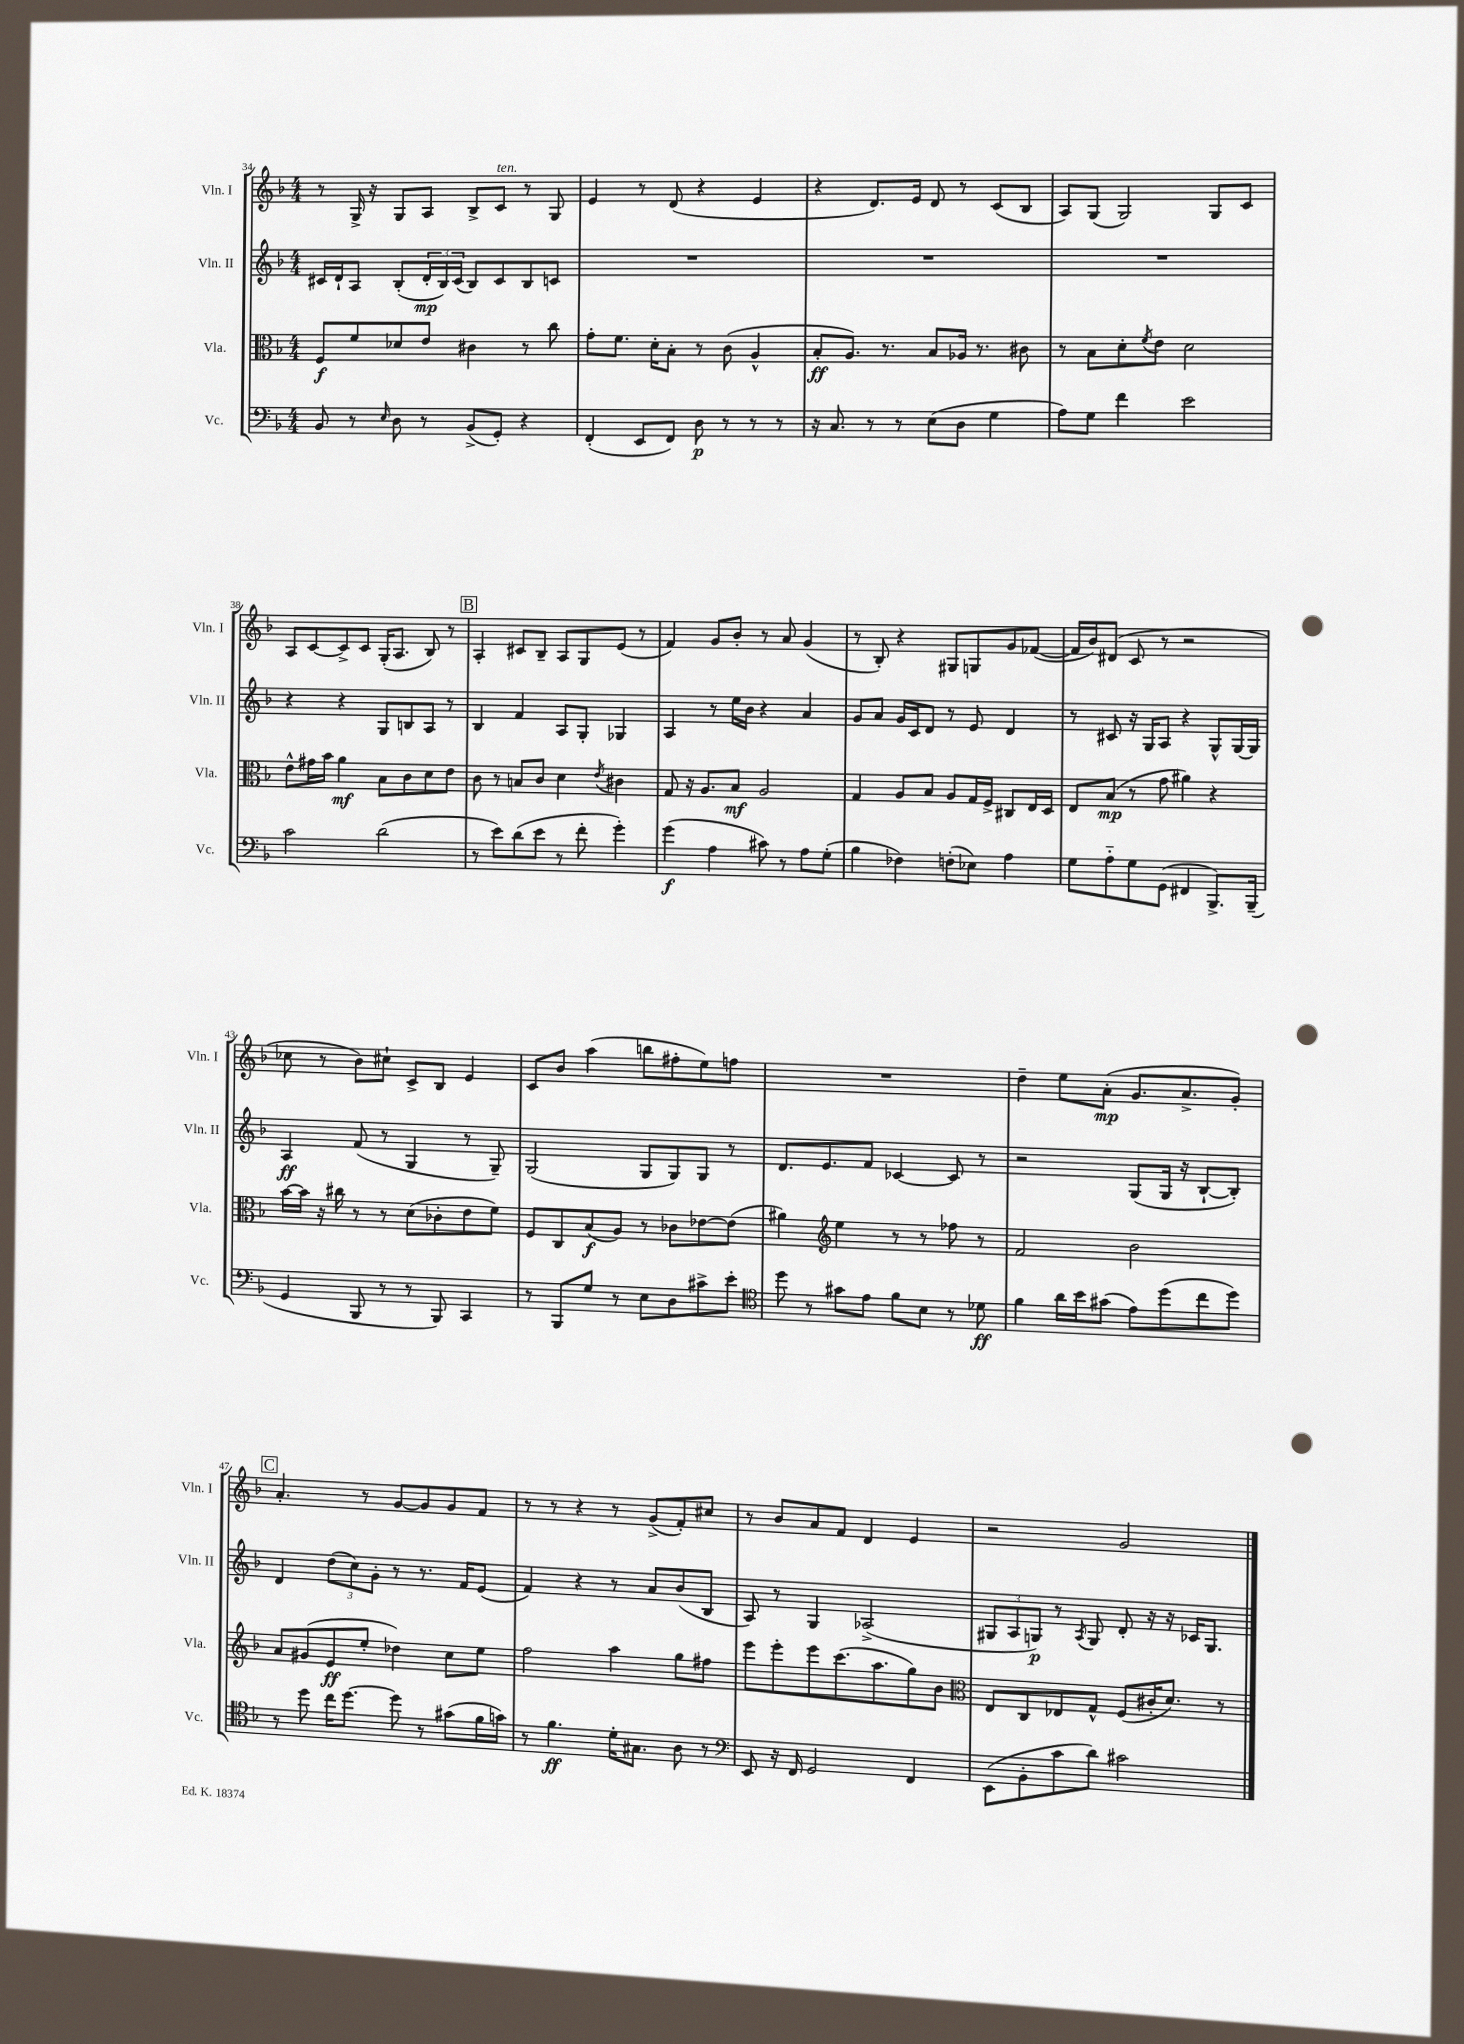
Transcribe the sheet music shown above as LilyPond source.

<<
\new StaffGroup <<
\new Staff = "s0" \with { instrumentName = "Vln. I" shortInstrumentName = "Vln. I" } {
    \clef treble \key f \major \numericTimeSignature \time 4/4
    r8 g16-> r16 g8 a8 bes8-> c'8^\markup { \italic "ten." } r8 g8 |
    e'4 r8 d'8( r4 e'4 |
    r4 d'8.) e'16 d'8 r8 c'8( bes8 |
    a8) g8( g2) g8 c'8 |
    a8 c'8~ c'8-> c'8 g16-.( a8. bes8) r8 |
    \mark \markup { \box "B" } a4-. cis'8 bes8-- a8 g8 e'8( r8 |
    f'4) g'8 bes'8-. r8 a'8 g'4( |
    r8 bes8-.) r4 gis8 g8 g'8 fes'8~( |
    fes'16 bes'16) dis'8( c'8 r8 r2 |
    ces''8 r8 bes'8) cis''8-! c'8-> bes8 e'4 |
    c'8 bes'8 a''4( b''8 fis''8-. e''8) f''8 |
    R1 |
    d''4-- e''8 a'8-.\mp( g'8. a'8.-> g'8-.) |
    \mark \markup { \box "C" } a'4.-. r8 g'8~ g'8 g'8 f'8 |
    r8 r8 r4 r8 g'8->( f'8-.) cis''8 |
    r8 bes'8 a'8 f'8 d'4 e'4 |
    r2 g'2 \bar "|." |
}
\new Staff = "s1" \with { instrumentName = "Vln. II" shortInstrumentName = "Vln. II" } {
    \clef treble \key f \major \numericTimeSignature \time 4/4
    cis'16 d'16-! a8 bes8-.( \tuplet 3/2 { d'16-.\mp bes16) cis'16( } bes8) cis'8 bes8 c'8 |
    R1 |
    R1 |
    R1 |
    r4 r4 g8 b8 a8 r8 |
    \mark \markup { \box "B" } bes4 f'4 a8 g8-. ges4 |
    a4 r8 e''16 bes'16 r4 a'4 |
    g'8 a'8 g'16 c'16 d'8 r8 e'8 d'4 |
    r8 cis'8 r16 g16 a8 r4 g8-^ g16~ g16 |
    a4\ff f'8( r8 g4 r8 g8--) |
    g2( g8 g8) g8 r8 |
    d'8. e'8. f'8 ces'4~ ces'8 r8 |
    r2 g8( g16 r16 bes8~-! bes8-.) |
    \mark \markup { \box "C" } d'4 \tuplet 3/2 { d''8( c''8) g'8-. } r8 r8. f'16 e'8( |
    f'4) r4 r8 a'8 bes'8( bes8 |
    a8) r8 g4 aes2->( |
    \tuplet 3/2 { gis8 a8 g8\p) } r8 \acciaccatura { a8 } g8 d'8-. r16 r16 ces'16 g8. \bar "|." |
}
\new Staff = "s2" \with { instrumentName = "Vla." shortInstrumentName = "Vla." } {
    \clef alto \key f \major \numericTimeSignature \time 4/4
    f8\f f'8 des'8 e'8 cis'4 r8 c''8 |
    g'8-. f'8. d'16-. bes8-. r8 c'8( a4-^ |
    bes8-.\ff a8.) r8. bes8 aes16 r8. cis'8 |
    r8 bes8 d'8-. \acciaccatura { f'8 } e'8 d'2 |
    e'8-^ gis'16 bes'16 a'4\mf bes8 c'8 d'8 e'8 |
    \mark \markup { \box "B" } c'8 r8 b8 c'8 d'4 \acciaccatura { e'8 } cis'4 |
    g8 r16 a8. bes8\mf a2 |
    g4 a8 bes8 a8 g16 f16-> cis8 e16 d16 |
    e8 bes8\mp( r8 g'8 ais'4) r4 |
    bes'16~ bes'16 r16 cis''16 r8 r8 d'8( ces'8-. e'8 f'8) |
    f8 c8 bes8\f( a8) r8 ces'8 ees'8~ ees'8( |
    ais'4) \clef treble e''4 r8 r8 fes''8 r8 |
    f'2 bes'2 |
    \mark \markup { \box "C" } a'8 gis'8( e'8\ff e''8-. des''4) c''8 e''8 |
    f''2 a''4 g''8 fis''8 |
    e'''8 e'''8-. e'''8 c'''8.( a''8. g''8) bes'8 |
    \clef alto e8 c8 ees8 g8-^ f8( cis'16-. d'8.) r8 \bar "|." |
}
\new Staff = "s3" \with { instrumentName = "Vc." shortInstrumentName = "Vc." } {
    \clef bass \key f \major \numericTimeSignature \time 4/4
    bes,8 r8 \grace { e16 } d8 r8 bes,8->( g,8-.) r4 |
    f,4-.( e,8 f,8) d8\p r8 r8 r8 |
    r16 c8. r8 r8 e8( d8 g4 |
    a8) g8 f'4 e'2 |
    c'2 d'2( |
    \mark \markup { \box "B" } r8 e'8) d'8( e'8 r8 f'8-. g'4-.) |
    g'4\f( a4 cis'8) r8 a8 g8-.( |
    bes4 fes4) f8-.( ees8) a4 |
    g8 a8-_ g8 g,8( fis,4 bes,,8.->) bes,,16--( |
    g,4 bes,,8 r8 r8 bes,,8) c,4 |
    r8 bes,,8 g8 r8 e8 d8 cis'8-> e'8-. |
    \clef tenor d''8 r8 gis'8 e'8 f'8 bes8 r8 des'8\ff |
    f'4 a'16 bes'16 gis'8( e'8) d''8( c''8 d''8) |
    \mark \markup { \box "C" } r8 d''8 c''16 d''8.~ d''8 r8 gis'8( f'16 g'16) |
    r8 f'4.\ff d'16-. gis8. a8 r8 |
    \clef bass e,8 r16 f,16 g,2 f,4 |
    e,8( bes,8-. c'8 d'8) cis'2 \bar "|." |
}
>>
>>
\layout { \context { \Score currentBarNumber = #34 } }
